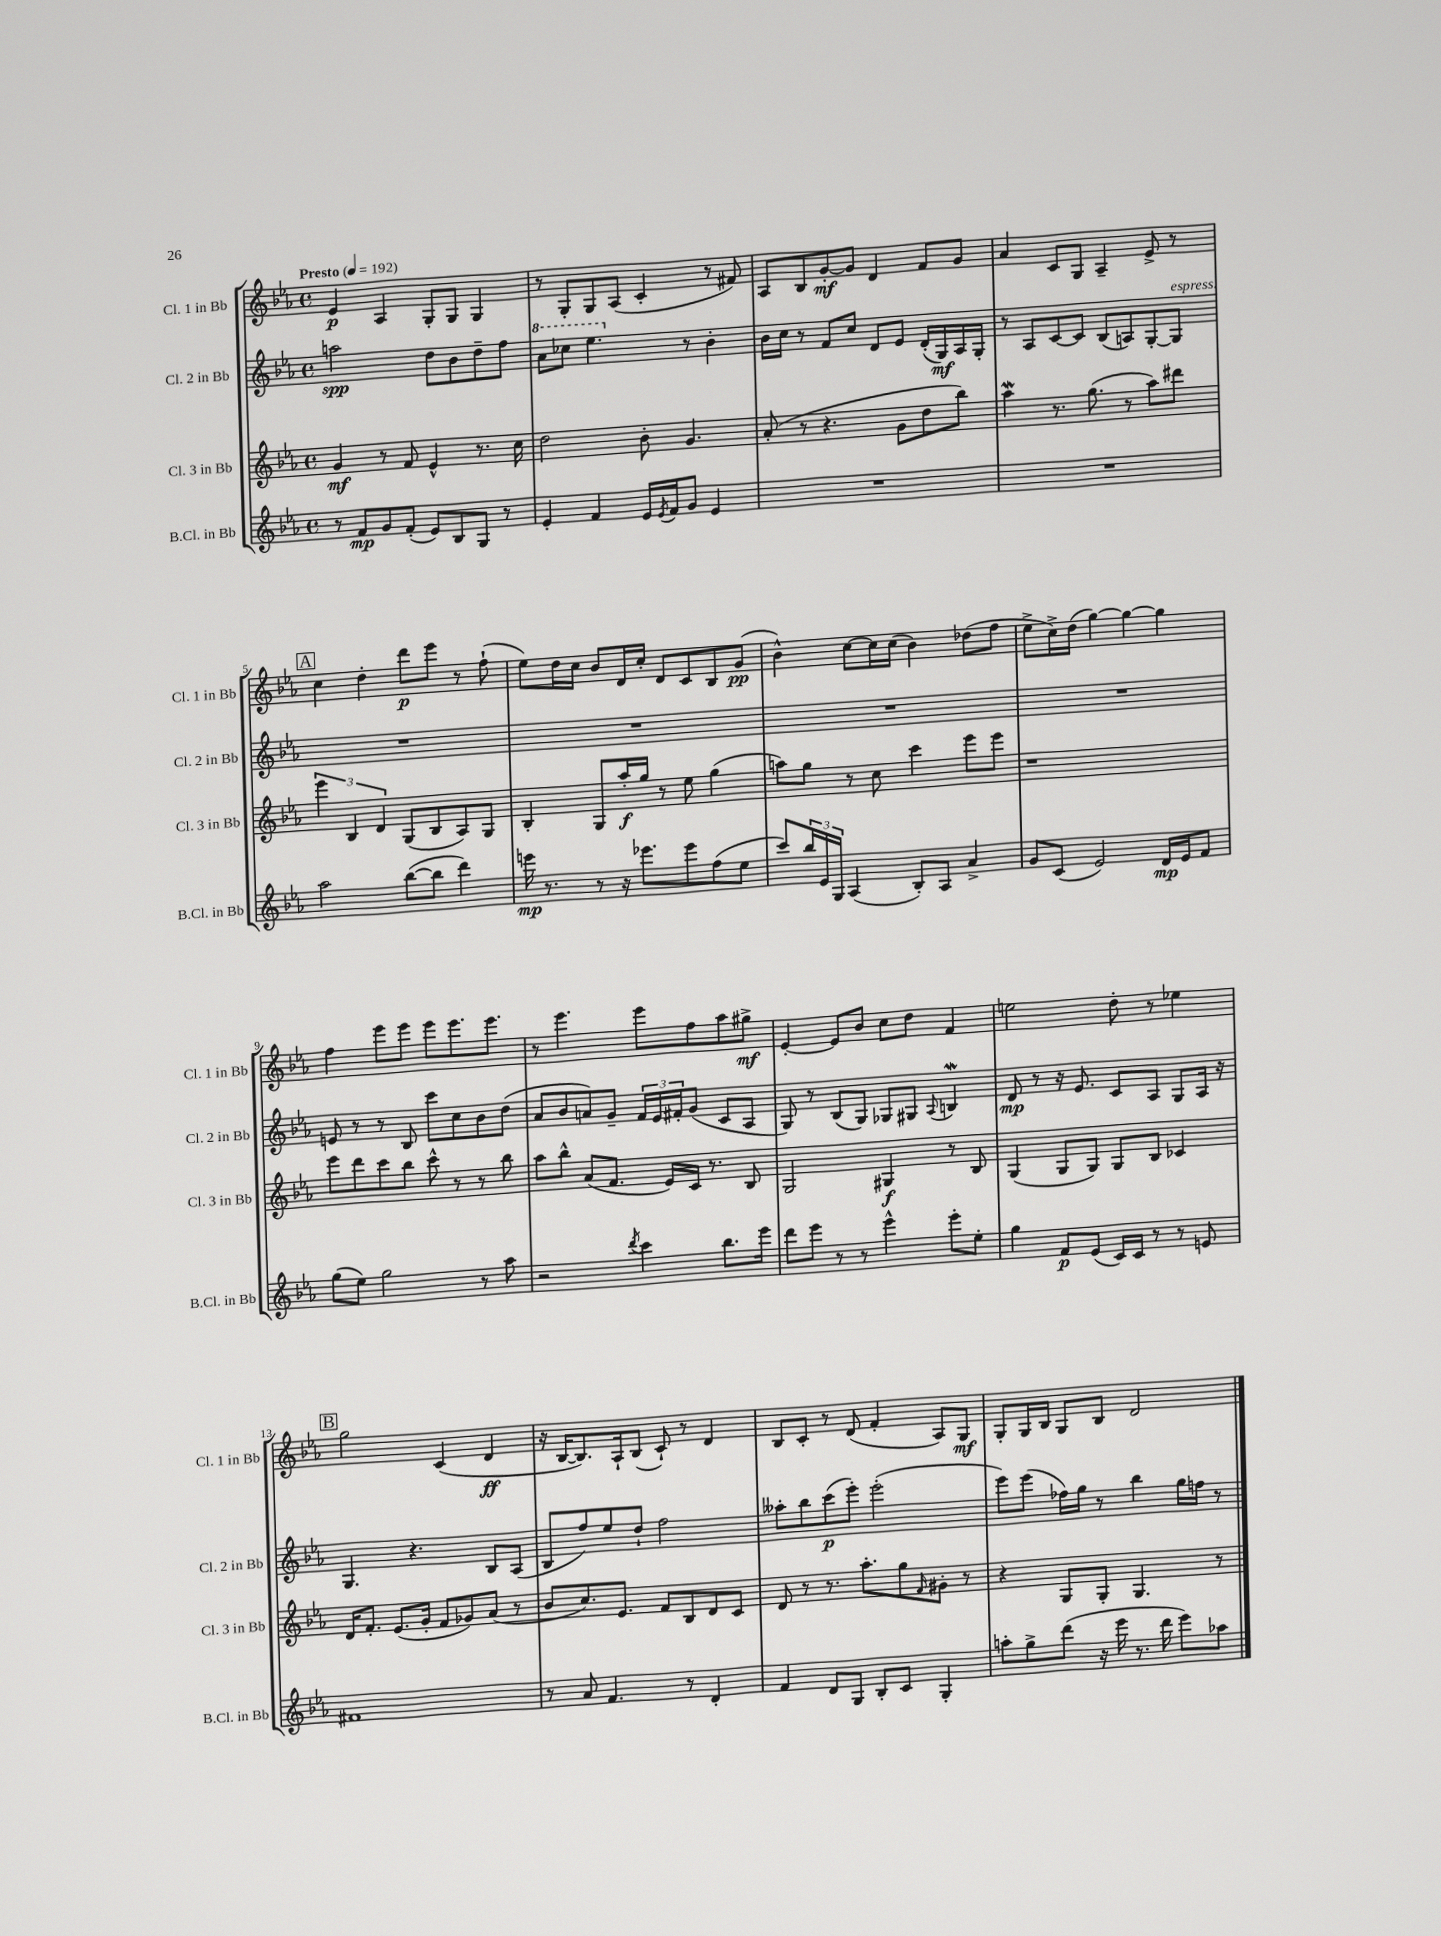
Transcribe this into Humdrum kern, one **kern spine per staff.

**kern	**dynam	**kern	**dynam	**kern	**dynam	**kern	**dynam
*part4	*part4	*part3	*part3	*part2	*part2	*part1	*part1
*staff4	*staff4	*staff3	*staff3	*staff2	*staff2	*staff1	*staff1
*I"B.Cl. in Bb	*	*I"Cl. 3 in Bb	*	*I"Cl. 2 in Bb	*	*I"Cl. 1 in Bb	*
*I'B.Cl. in Bb	*	*I'Cl. 3 in Bb	*	*I'Cl. 2 in Bb	*	*I'Cl. 1 in Bb	*
*clefG2	*	*clefG2	*	*clefG2	*	*clefG2	*
*k[b-e-a-]	*	*k[b-e-a-]	*	*k[b-e-a-]	*	*k[b-e-a-]	*
*M4/4	*	*M4/4	*	*M4/4	*	*M4/4	*
*met(c)	*	*met(c)	*	*met(c)	*	*met(c)	*
*MM192	*	*MM192	*	*MM192	*	*MM192	*
=1	=1	=1	=1	=1	=1	=1	=1
!	!	!	!	!	!	!LO:TX:a:B:t=Presto	!
8r	.	4g/	mf	2aan\	spp	4e-/	p
8f/L	mp	.	.	.	.	.	.
8g/	.	8r	.	.	.	4A-/	.
(8f'/J	.	8f/	.	.	.	.	.
8e-/L)	.	4e-^^/	.	8dd\L	.	8G'/L	.
8B-/	.	.	.	8b-\	.	8G/J	.
8G/J	.	8.r	.	8dd~\	.	4G/	.
8r	.	.	.	8ff\J	.	.	.
.	.	16cc\	.	.	.	.	.
=2	=2	=2	=2	=2	=2	=2	=2
*	*	*	*	*8va	*	*	*
4e-'/	.	2dd\	.	8aa-\L	.	8r	.
.	.	.	.	8ccc-X\J	.	8G'/L	.
4f/	.	.	.	4.eee-\	.	8G/	.
.	.	.	.	.	.	(8A-/J	.
16e-/LL	.	8b-'\	.	.	.	4c'/	.
8qe-/	.	.	.	.	.	.	.
16f/J	.	.	.	.	.	.	.
*	*	*	*	*X8va	*	*	*
8g/J	.	4.g/	.	8r	.	.	.
4e-/	.	.	.	4b-'\	.	8r	.
.	.	.	.	.	.	8f#X/)	.
=3	=3	=3	=3	=3	=3	=3	=3
1r	.	(8a-'/	.	16b-\LL	.	8A-/L	.
.	.	.	.	16cc\JJ	.	.	.
.	.	8r	.	8r	.	8B-/	.
.	.	4.r	.	8f/L	.	[8g'/	mf
.	.	.	.	8cc/J	.	8g/J]	.
.	.	.	.	8d/L	.	4d/	.
.	.	8g\L	.	8e-/J	.	.	.
.	.	8dd\	.	(16d'/LL	.	8f/L	.
.	.	.	.	16G/)	mf	.	.
.	.	8bb-\J)	.	16A-/	.	8g/J	.
.	.	.	.	16G'/JJ	.	.	.
=4	=4	=4	=4	=4	=4	=4	=4
1r	.	4aa-w\	.	8r	.	4a-/	.
.	.	.	.	8A-/L	.	.	.
.	.	8.r	.	[8c/	.	8c/L	.
.	.	.	.	8c/J]	.	8G/J	.
.	.	(8.gg\	.	.	.	.	.
.	.	.	.	(8B-/L	.	4A-~/	.
.	.	8r	.	8An/)	.	.	.
.	.	8aa-\L)	.	[8G'/	.	8e-^/	.
!	!	!	!	!LO:TX:a:i:t=espress.	!	!	!
.	.	8ddd#X\J	.	8G/J]	.	8r	.
!!LO:LB:g=z
!!LO:REH:place=s1:t=A
=5	=5	=5	=5	=5	=5	=5	=5
2aa-\	.	6eee-\	.	1r	.	4cc\	.
.	.	6B-/	.	.	.	.	.
.	.	.	.	.	.	4dd'\	.
.	.	6d/	.	.	.	.	.
([8bb-\L	.	(8G/L	.	.	.	8ddd\L	p
8bb-\J]	.	8B-/	.	.	.	8eee-\J	.
4ddd\)	.	8A-/)	.	.	.	8r	.
.	.	8G/J	.	.	.	(8ff`\	.
=6	=6	=6	=6	=6	=6	=6	=6
16eeen\	mp	4B-'/	.	1r	.	8ee-\L)	.
8.r	.	.	.	.	.	.	.
.	.	.	.	.	.	16dd\L	.
.	.	.	.	.	.	16cc\JJ	.
8r	.	8G/L	.	.	.	8b-/L	.
16r	.	16aa-'/L	f	.	.	16d/L	.
8.eee-X\L	.	16gg/JJ	.	.	.	16cc'/JJ	.
.	.	8r	.	.	.	8d/L	.
8eee-\	.	8ee-\	.	.	.	8c/	.
(8ff\	.	(4gg\	.	.	.	8B-/	.
8ee-\J	.	.	.	.	.	(8g/J	pp
=7	=7	=7	=7	=7	=7	=7	=7
8ccc/L)	.	8aan\L)	.	1r	.	4b-^^\)	.
24bb-/L	.	8gg\J	.	.	.	.	.
24e-/	.	.	.	.	.	.	.
24G/JJ	.	.	.	.	.	.	.
(4A-/	.	8r	.	.	.	[8cc\L	.
.	.	8cc\	.	.	.	16cc\L]	.
.	.	.	.	.	.	(16cc\JJ	.
8B-'/L)	.	4ccc\	.	.	.	4b-\)	.
8A-/J	.	.	.	.	.	.	.
4a-^/	.	8eee-\L	.	.	.	(8dd-X\L	.
.	.	8eee-\J	.	.	.	8ff\J	.
=8	=8	=8	=8	=8	=8	=8	=8
8g/L	.	1r	.	1r	.	8ee-^\L	.
(8c/J	.	.	.	.	.	16cc^\L)	.
.	.	.	.	.	.	(16dd\JJ	.
2e-/)	.	.	.	.	.	[4gg\)	.
.	.	.	.	.	.	4gg\_	.
16d/LL	mp	.	.	.	.	4gg\]	.
16e-/J	.	.	.	.	.	.	.
8f/J	.	.	.	.	.	.	.
!!LO:LB:g=z
=9	=9	=9	=9	=9	=9	=9	=9
(8gg\L	.	8eee-\L	.	8en/	.	4ff\	.
8ee-\J)	.	8ddd\	.	8r	.	.	.
2gg\	.	8ccc\	.	8r	.	8eee-\L	.
.	.	8bb-\J	.	8B-/	.	8eee-\J	.
.	.	8ccc^^\	.	8ccc\L	.	8eee-\L	.
.	.	8r	.	8cc\	.	8.eee-\	.
8r	.	8r	.	8b-\	.	.	.
.	.	.	.	.	.	8.eee-\J	.
8aa-\	.	8bb-\	.	(8dd\J	.	.	.
=10	=10	=10	=10	=10	=10	=10	=10
2r	.	8aa-\L	.	8a-/L	.	8r	.
.	.	8bb-^^\J	.	8b-/	.	4.eee-\	.
.	.	(8a-/L	.	8an/)	.	.	.
.	.	8.f/J	.	8g~/J	.	.	.
8qddd/	.	.	.	.	.	.	.
4ccc\	.	.	.	24f/LL	.	8eee-\L	.
.	.	.	.	24e-/	.	.	.
.	.	16e-/LL)	.	.	.	.	.
.	.	.	.	24f#X'/J	.	.	.
.	.	16c/JJ	.	(8g/J	.	8ff\	.
.	.	8.r	.	.	.	.	.
8.bb-\L	.	.	.	8c/L	.	8aa-\	.
.	.	8B-/	.	8A-/J	.	8gg#X^\J	mf
16eee-\Jk	.	.	.	.	.	.	.
=11	=11	=11	=11	=11	=11	=11	=11
8ddd\L	.	2G/	.	8G/)	.	[4e-'/	.
8eee-\J	.	.	.	8r	.	.	.
8r	.	.	.	(8B-/L	.	8e-/L]	.
8r	.	.	.	8G/J)	.	8b-/J	.
4eee-^^\	.	4G#X/	f	8G-X/L	.	8cc\L	.
.	.	.	.	8G#X/J	.	8dd\J	.
.	.	.	.	8qqA-/	.	.	.
8eee-'\L	.	8r	.	4BnW/	.	4f/	.
8ee-'\J	.	8B-/	.	.	.	.	.
=12	=12	=12	=12	=12	=12	=12	=12
4gg\	.	(4G/	.	8d/	mp	2een\	.
.	.	.	.	8r	.	.	.
8f/L	p	8G/L	.	16r	.	.	.
.	.	.	.	8.e-/	.	.	.
(8e-/J	.	8G/J)	.	.	.	.	.
16c/LL)	.	8G/L	.	8c/L	.	8dd'\	.
16c/JJ	.	.	.	.	.	.	.
8r	.	8B-/J	.	8A-/J	.	8r	.
8r	.	4c-X/	.	8G/L	.	4ee-X\	.
8en/	.	.	.	16A-/Jk	.	.	.
.	.	.	.	16r	.	.	.
!!LO:LB:g=z
!!LO:REH:place=s1:t=B
=13	=13	=13	=13	=13	=13	=13	=13
1f#X	.	16d/KL	.	4.G/	.	2gg\	.
.	.	8.f'/J	.	.	.	.	.
.	.	(8.e-/L	.	.	.	.	.
.	.	.	.	4.r	.	.	.
.	.	16g'/Jk	.	.	.	.	.
.	.	8f/L	.	.	.	(4c/	.
.	.	8g-X/)	.	.	.	.	.
.	.	(8a-/J	.	8B-/L	.	4d/	ff
.	.	8r	.	(8A-/J	.	.	.
=14	=14	=14	=14	=14	=14	=14	=14
8r	.	8b-/L	.	8B-/L	.	16r	.
.	.	.	.	.	.	[16B-/KL	.
8a-/	.	8.cc/)	.	8ff/)	.	8.B-/])	.
4.f/	.	.	.	8ee-/	.	.	.
.	.	8.e-/J	.	.	.	16A-`/k	.
.	.	.	.	8dd`/J	.	(8B-/J	.
.	.	8f/L	.	2ff\	.	8c`/)	.
8r	.	8B-/	.	.	.	8r	.
4d'/	.	8d/	.	.	.	4d/	.
.	.	8c/J	.	.	.	.	.
=15	=15	=15	=15	=15	=15	=15	=15
4f/	.	8d/	.	8aa--X'\L	.	8B-/L	.
.	.	8r	.	8bb-\	.	8c'/J	.
8d/L	.	8.r	.	(8ccc\	p	8r	.
8G/J	.	.	.	8eee-'\J)	.	(8d/	.
.	.	8.aa-'\L	.	.	.	.	.
8B-'/L	.	.	.	(2eee-'\	.	4f'/	.
8c/J	.	8gg\	.	.	.	.	.
.	.	16qqf/	.	.	.	.	.
4G'/	.	8g#X'\J	.	.	.	8A-/L)	.
.	.	8r	.	.	.	8G/J	mf
=16	=16	=16	=16	=16	=16	=16	=16
8aan'\L	.	4r	.	8eee-\L)	.	8G'/L	.
8gg^\	.	.	.	(8eee-\J	.	16G/L	.
.	.	.	.	.	.	16B-/JJ	.
(8ddd\J	.	8G/L	.	16ff-X\LL)	.	8G/L	.
.	.	.	.	16gg\JJ	.	.	.
16r	.	8G'/J	.	8r	.	8B-/J	.
16eee-\	.	.	.	.	.	.	.
8.r	.	4.G/	.	4bb-\	.	2d/	.
16ddd\	.	.	.	.	.	.	.
8eee-\L)	.	.	.	16gg\LL	.	.	.
.	.	.	.	16ffn\JJ	.	.	.
8aa-X\J	.	8r	.	8r	.	.	.
==	==	==	==	==	==	==	==
*-	*-	*-	*-	*-	*-	*-	*-
